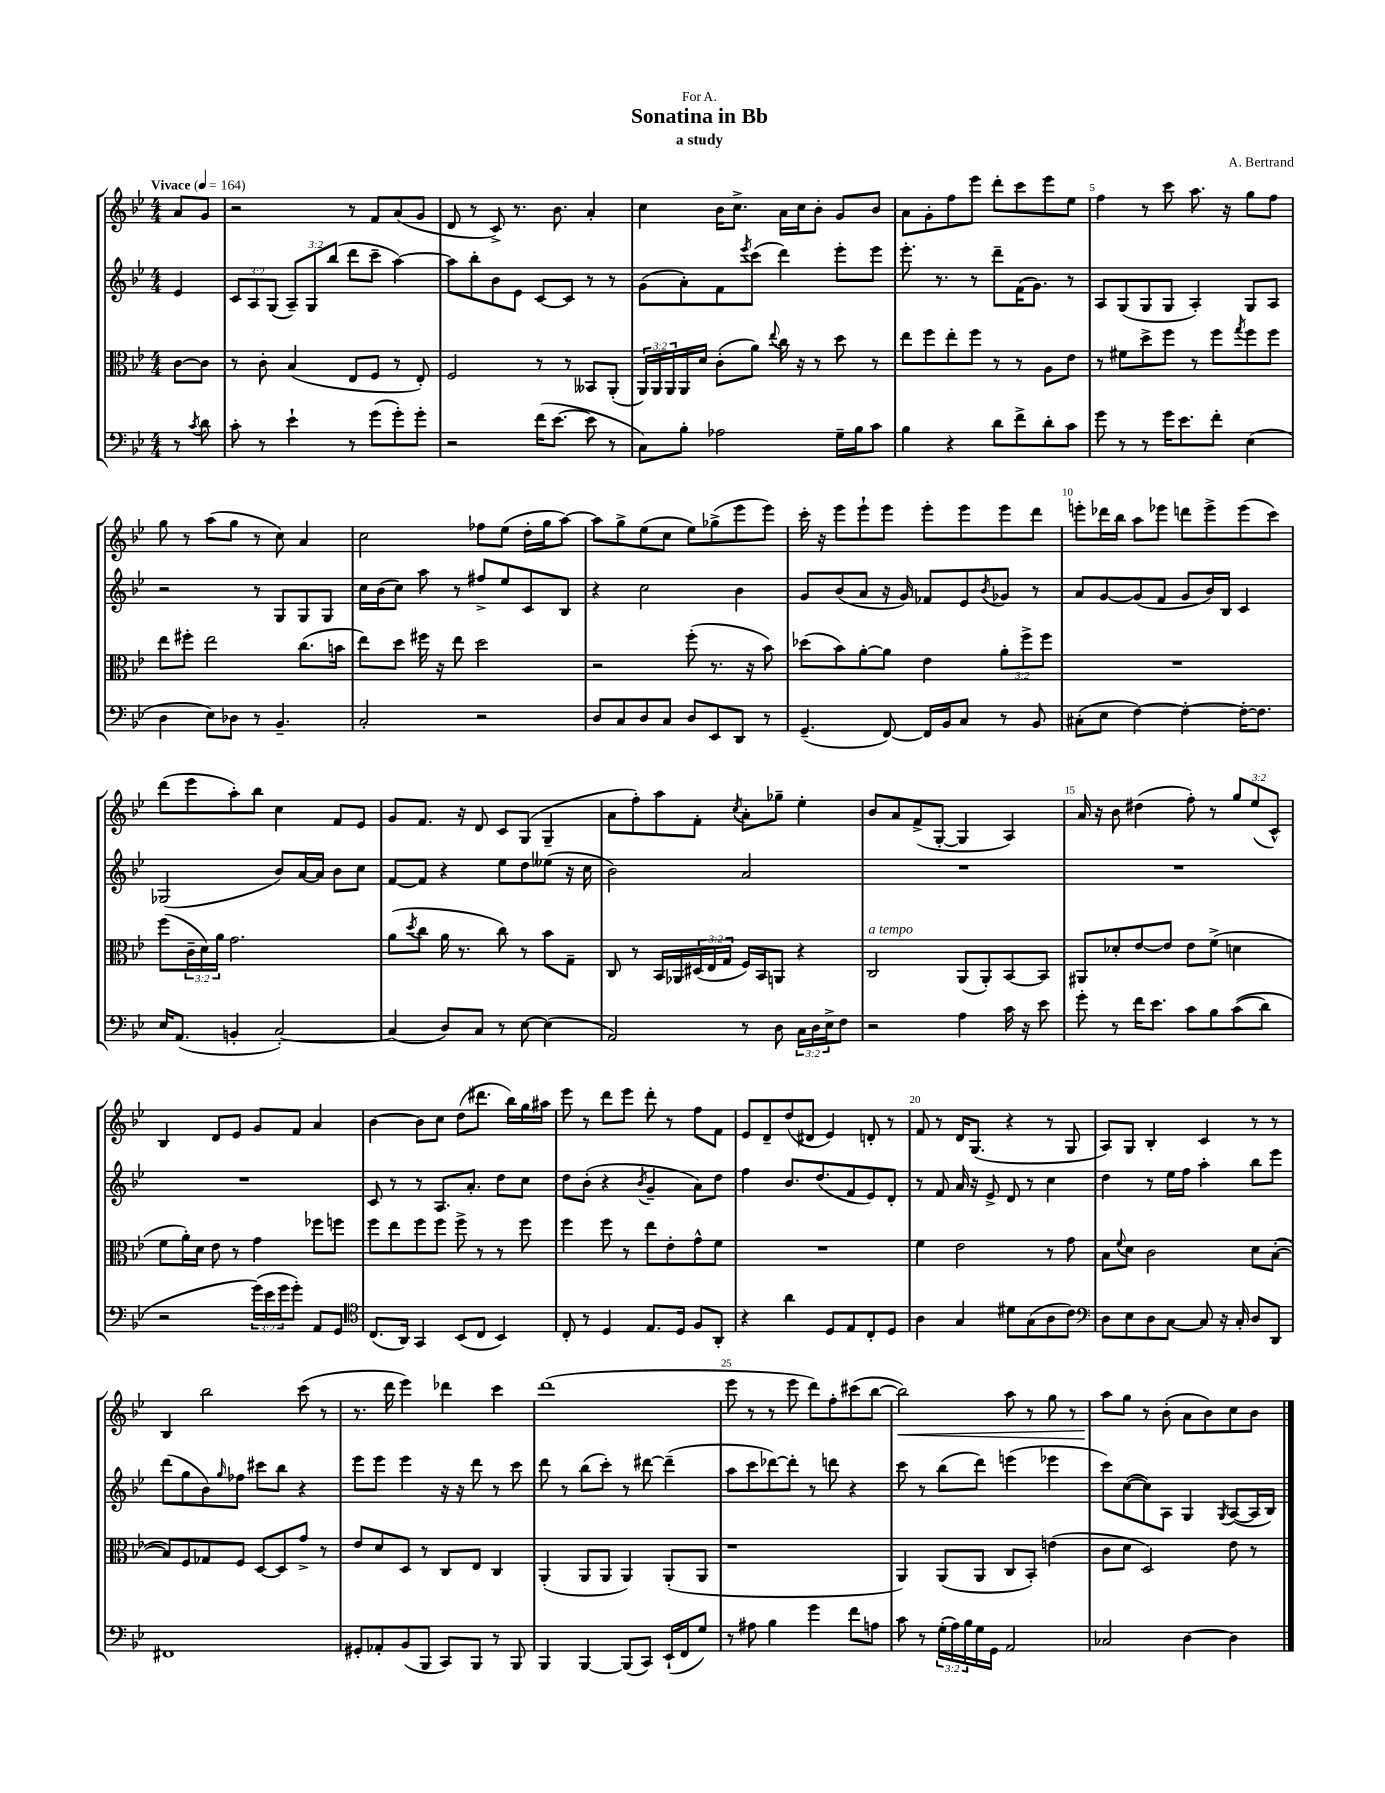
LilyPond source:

\header { title = "Sonatina in Bb" composer = "A. Bertrand" subtitle = "a study" dedication = "For A." }
<<
\new StaffGroup <<
\new Staff = "s0" {
    \clef treble \key bes \major \numericTimeSignature \time 4/4 \override Staff.TupletNumber.text = #tuplet-number::calc-fraction-text \partial 4 \tempo "Vivace" 4 = 164
    a'8 g'8 |
    r2 r8 f'8 a'8( g'8 |
    d'8 r8 c'8->) r8. bes'8. a'4-. |
    c''4 bes'16 c''8.-> a'16 c''16 bes'8-. g'8 bes'8 |
    a'8 g'8-. f''8 ees'''8 d'''8-. c'''8 ees'''8 ees''8 |
    f''4 r8 c'''8 a''8. r16 g''8 f''8 |
    g''8 r8 a''8( g''8 r8 c''8) a'4 |
    c''2 fes''8 ees''8( d''16-. g''16 a''8~) |
    a''8 g''8-> ees''8( c''8 ees''8) ges''8->( ees'''8 ees'''8) |
    c'''16-. r16 ees'''8 ees'''8-! ees'''8 ees'''8-. ees'''8 ees'''8 d'''8 |
    e'''8-. des'''16 bes''16 a''8 ees'''8 d'''8 ees'''8-> ees'''8( c'''8) |
    d'''8( ees'''8 a''8-.) bes''8 c''4 f'8 ees'8 |
    g'8 f'8. r16 d'8 c'8 g8( g4-- |
    a'8 f''8-.) a''8 f'8-. \acciaccatura { c''8 } a'8-. ges''8-- ees''4-. |
    bes'8 a'8 f'8->( g8~-. g4 a4) |
    a'16 r16 bes'8 dis''4( f''8-.) r8 \tuplet 3/2 { g''8 ees''8( c'8-^) } |
    bes4 d'8 ees'8 g'8 f'8 a'4 |
    bes'4~ bes'8 c''8 d''8( dis'''8. bes''16) g''16 ais''16 |
    ees'''8 r8 d'''8 ees'''8 d'''8-. r8 f''8 f'8 |
    ees'8 d'8-- d''8( dis'8 ees'4) d'8-. r8 |
    f'8 r8 d'16 g8.( r4 r8 g8 |
    a8) g8 bes4-. c'4 r8 r8 |
    bes4 bes''2 c'''8( r8 |
    r8. d'''16 ees'''4) des'''4 c'''4 |
    d'''1( |
    ees'''8 r8 r8 ees'''8 d'''8) f''8-. cis'''8( bes''8~ |
    bes''2\<) a''8 r8 g''8 r8 |
    a''8\! g''8 r8 bes'8-.( a'8 bes'8) c''8 bes'8 \bar "|." |
}
\new Staff = "s1" {
    \clef treble \key bes \major \numericTimeSignature \time 4/4 \override Staff.TupletNumber.text = #tuplet-number::calc-fraction-text \partial 4
    ees'4 |
    \tuplet 3/2 { c'8 a8 g8( } \tuplet 3/2 { a8--) g8 bes''8( } d'''8 c'''8-- a''4~) |
    a''8 bes''8-. bes'8 ees'8 c'8~ c'8 r8 r8 |
    g'8( a'8-.) f'8 \acciaccatura { ees'''8 } c'''8( d'''4) ees'''8-. ees'''8 |
    ees'''8.-. r8. r8 d'''8-- f'16( g'8.) r8 |
    a8 g8( g8 g8 a4-.) g8 a8 |
    r2 r8 g8 g8 g8 |
    c''16 bes'16( c''8) a''8 r8 fis''8-> ees''8 c'8 bes8 |
    r4 c''2 bes'4 |
    g'8 bes'8( a'8 r16 g'16) fes'8 ees'8 \acciaccatura { bes'8 } ges'8 r8 |
    a'8 g'8~ g'8( f'8 g'8 bes'16) bes16 c'4 |
    ges2( bes'8) a'16~ a'16 bes'8 c''8 |
    f'8~ f'8 r4 ees''8 d''8 eeses''8( r16 c''16 |
    bes'2) a'2 |
    R1 |
    R1 |
    R1 |
    c'8 r8 r8 a8. a'8.-. d''8 c''8 |
    d''8 bes'8-.( r4 \acciaccatura { bes'8 } g'4-- a'8) d''8 |
    f''4 bes'8. d''8.( f'8 ees'8) d'8-. |
    r8 f'8 a'16 r16 ees'8-> d'8 r8 c''4 |
    d''4 r8 ees''16 f''16 a''4-. bes''8 ees'''8 |
    d'''8( g''8 bes'8) \grace { g''16 } fes''8 cis'''8 bes''8 r4 |
    ees'''8 ees'''8 ees'''4 r16 r16 d'''8 r8 c'''8 |
    d'''8 r8 bes''8( c'''8-.) r8 dis'''8~ dis'''4--( |
    a''8 c'''8 des'''8~) des'''8-. r8 d'''8 r4 |
    c'''8 r8 bes''8( d'''8) e'''4( ees'''4 |
    c'''8) c''8~( c''8) a8 g4 \acciaccatura { g8 } a8~( a16 bes16) \bar "|." |
}
\new Staff = "s2" {
    \clef alto \key bes \major \numericTimeSignature \time 4/4 \override Staff.TupletNumber.text = #tuplet-number::calc-fraction-text \partial 4
    c'8~ c'8 |
    r8 c'8-. bes4( ees8 f8 r8 ees8-.) |
    f2 r8 r8 beses,8 a,8-.( |
    \tuplet 3/2 { a,16) a,16 a,16 } a,16 d'16 c'8-.( a'8) \appoggiatura { ees''8 } c''16 r16 r8 d''8 r8 |
    ees''8 f''8 ees''8-. f''8 r8 r8 a8 ees'8 |
    r8 fis'8 d''8-> f''8 r8 f''8 \acciaccatura { g''8 } f''8 f''8 |
    ees''8 fis''8-. ees''2 c''8.( b'16 |
    ees''8) d''8 fis''16 r16 ees''8 d''2 |
    r2 f''8-.( r8. r16 bes'8) |
    des''8( bes'8) a'8~-. a'8 ees'4 \tuplet 3/2 { a'8-. f''8-> f''8 } |
    R1 |
    f''8( \tuplet 3/2 { c'16-- d'16) a'16 } g'2. |
    a'8( \acciaccatura { d''8 } c''8 a'16 r8. c''8) r8 bes'8 g8-- |
    c8 r8 bes,16 aes,16 \tuplet 3/2 { dis16( ees16 g16 } f16) bes,16 a,8 r4 |
    c2^\markup { \italic "a tempo" } a,8( a,8-.) bes,8~ bes,8 |
    ais,8 des'8-. ees'8~ ees'8 ees'8 f'8->( d'4 |
    f'8 a'16-.) d'16 ees'8 r8 g'4 fes''8 f''8 |
    f''8 ees''8 f''8 f''8 f''8-> r8 r8 f''8 |
    f''4 f''8 r8 ees''8 ees'8-. g'8-^ f'8 |
    R1 |
    f'4 ees'2 r8 g'8 |
    bes8 \appoggiatura { f'8 } d'8 c'2 d'8 bes8~-.( |
    bes8) f8 ges8 f8 d8~ d8 g'8-> r8 |
    ees'8 d'8 d8 r8 c8 ees8 c4 |
    a,4-.( a,8 a,8 a,4) a,8-.( a,8 |
    r1 |
    a,4) a,8( a,8 c8 bes,8-.) e'4( |
    c'8 d'8 d2) ees'8 r8 \bar "|." |
}
\new Staff = "s3" {
    \clef bass \key bes \major \numericTimeSignature \time 4/4 \override Staff.TupletNumber.text = #tuplet-number::calc-fraction-text \partial 4
    r8 \acciaccatura { c'8 } d'8 |
    c'8-. r8 ees'4-! r8 g'8( g'8-.) g'8-. |
    r2 f'16( ees'8.~ ees'8 r8 |
    c8) bes8-. aes2 g16-- bes16 c'8 |
    bes4 r4 d'8 f'8-> d'8-. c'8 |
    g'8 r8 r8 g'16 ees'8. f'8-. ees4( |
    d4 ees8) des8 r8 bes,4.-- |
    c2-. r2 |
    d8 c8 d8 c8 d8 ees,8 d,8 r8 |
    g,4.--( f,8~) f,16 bes,16 c8 r8 bes,8 |
    cis8-.( ees8 f4~) f4~-. f16~-. f8. |
    ees16 a,8.( b,4-. c2~-.) |
    c4( d8) c8 r8 ees8~ ees4( |
    a,2) r8 d8 \tuplet 3/2 { c16 d16 ees16-> } f8 |
    r2 a4 c'16 r16 ees'8 |
    g'8-. r8 f'16 ees'8. c'8 bes8 c'8(\( d'8) |
    r2 \tuplet 3/2 { g'16(\) ees'16 g'16 } g'8-.) a,8 g,8 |
    \clef tenor c8.( a,16) g,4 bes,8( c8 bes,4) |
    c8-. r8 d4 ees8. d16 f8 a,8-. |
    r4 a'4 d8 ees8 c8-. d8 |
    a4 g4 dis'8 g8( a8 c'8) |
    \clef bass d8 ees8 d8 c8~ c8 r16 c16-. d8 d,8 |
    fis,1 |
    gis,8-. aes,8-. bes,8( bes,,8 c,8) bes,,8 r8 bes,,8 |
    bes,,4 bes,,4~ bes,,8( c,8) ees,16-!( f,16 g8) |
    r8 ais8 bes4 g'4 f'8 a8 |
    c'8 r8 \tuplet 3/2 { g16-.( a16) bes16 } g16 g,16 a,2 |
    ces2 d4~ d4 \bar "|." |
}
>>
>>
\layout { \context { \Score \override BarNumber.break-visibility = ##(#f #t #t) barNumberVisibility = #(every-nth-bar-number-visible 5) } }
